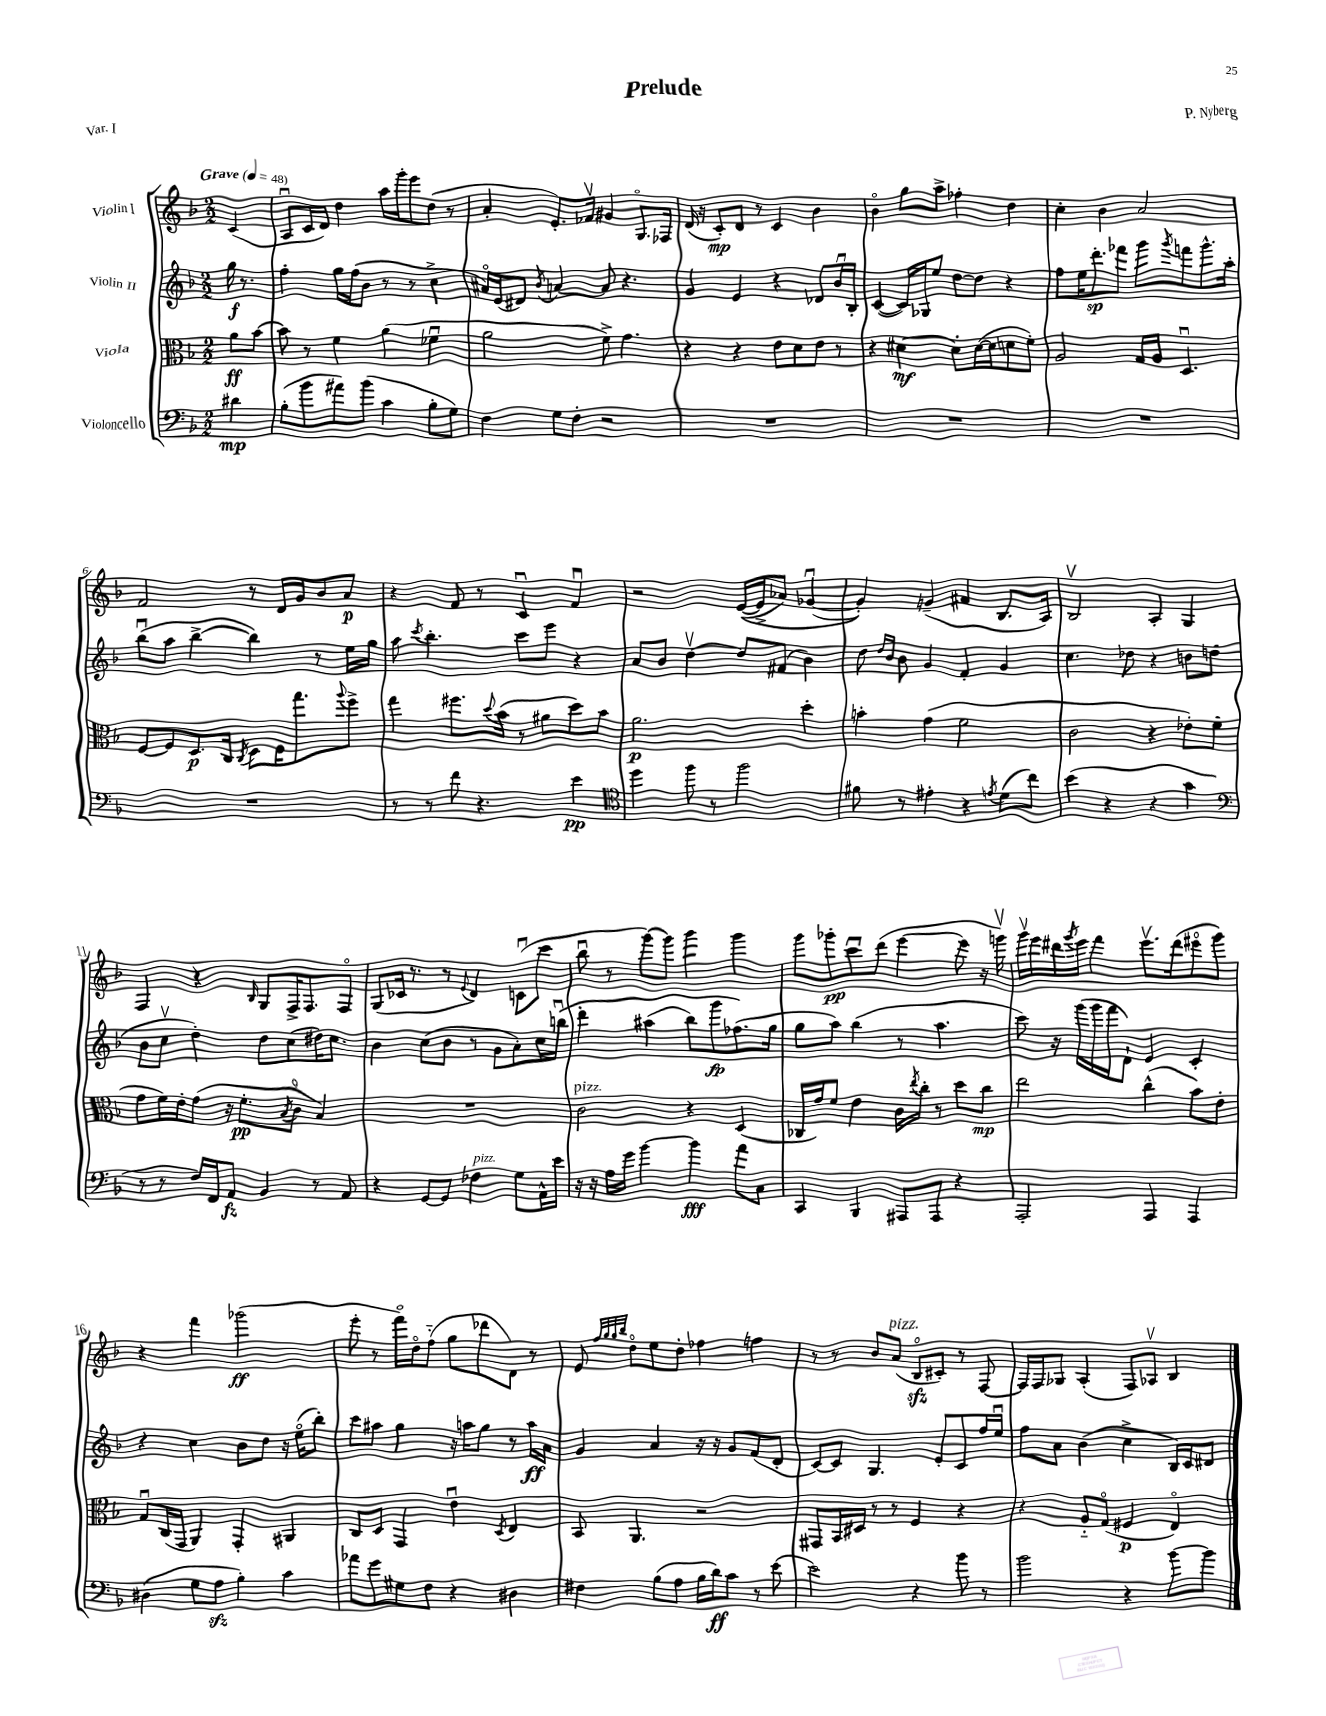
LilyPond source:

\header { title = "Prelude" composer = "P. Nyberg" piece = "Var. I" }
<<
\new StaffGroup <<
\new Staff = "s0" \with { instrumentName = "Violin I" } {
    \clef treble \key f \major \numericTimeSignature \time 2/2 \partial 4 \tempo "Grave" 4 = 48
    c'4( |
    a8\downbow c'16 d'16) d''4 a''16 g'''16-. e'''8 d''8( r8 |
    a'4-. e'8.-.) fes'16\upbow gis'4 g8.\flageolet fes16 |
    d'16( r16 c'8-.\mp) d'8 r8 c'4 bes'4 |
    bes'4\flageolet g''8 a''8-> fes''4-. d''4 |
    c''4-. bes'4 a'2 |
    f'2 r8 d'16 g'16 bes'8 a'8\p |
    r4 f'8 r8 c'4\downbow f'4\downbow |
    r2 e'16~(\( e'16-> aes'8) ges'4~\downbow( |
    ges'4-.)\) g'4--( fis'4 bes8. a16) |
    bes2\upbow a4-. g4 |
    f4 r4 \grace { bes16 } g8 f16-> f8. f8\flageolet |
    g8( ces'16 r8. r8 \appoggiatura { e'8 } d'4) c'8\downbow( c'''8 |
    bes''8\downbow r8 g'''8~) g'''8 g'''4 g'''4 |
    g'''8 ges'''8-.\pp c'''8\downbow d'''8( e'''4~ e'''8 r16 g'''16\upbow) |
    g'''16\upbow e'''16 dis'''16 \acciaccatura { g'''8 } e'''16 f'''4 e'''8.\upbow dis'''16( eis'''8\flageolet g'''8) |
    r4 f'''4 ges'''2\ff( |
    e'''8-. r8 f'''16\flageolet) d''16\flageolet f''8-_( g''8 des'''8 d'8) r8 |
    e'8 \grace { f''32 g''32 g''32 bes''32 } d''8\flageolet e''8 d''8-. fes''4 f''4 |
    r8 r8 bes'8 a'8^\markup { \italic "pizz." }( bes8\flageolet\sfz cis'8-.) r8 f8~ |
    f16 f16 ges8 a4-.( f8) aes8\upbow bes4 \bar "|." |
}
\new Staff = "s1" \with { instrumentName = "Violin II" } {
    \clef treble \key f \major \numericTimeSignature \time 2/2 \partial 4
    g''16\f r8. |
    f''4-. g''16 f''16( bes'8 r8 r8 c''4-> |
    ais'16\flageolet) e'16( dis'8) \acciaccatura { bes'8 } a'4~ a'8 r4. |
    g'4 e'4 r4 des'8 bes'16\downbow bes16-. |
    c'4~( c'16) ges16 e''8 d''8~ d''8 r4 |
    f''8 e''16 d'''8.-.\sp fes'''8 g'''8 \acciaccatura { g'''8 } f'''8 g'''8.-^ a''16-. |
    bes''8\downbow( a''8 bes''4~-> bes''4) r8 e''16 g''16 |
    a''8 \acciaccatura { c'''8 } bes''4.-. c'''8 e'''8 r4 |
    a'8 bes'8 d''4~\upbow d''8 fis'8( bes'4) |
    d''8 \grace { d''16 bes'16 } bes'8 g'4 f'4-. g'4 |
    c''4. des''8 r4 b'8 d''8( |
    bes'8 c''8\upbow d''4-.) d''8 c''8( dis''16) c''8. |
    bes'4 c''8( bes'8 r8 g'8 a'8-.) c''16 b''16\downbow\( |
    d'''4-. ais''4( bes''8) g'''8\fp fes''8.(\) g''16 |
    g''8 a''8) bes''4( r8 a''4. |
    c'''8) r16 g'''16( g'''16 f'''16 d'8-!) e'4 c'4-. |
    r4 c''4 bes'8 d''8 r16 e''16\flageolet( bes''8-.) |
    c'''8 ais''8 g''4 r16 a''16 g''8 r8 a''16\ff a'16 |
    g'4 a'4 r16 r16 g'8 f'8( d'8-. |
    c'8~) c'8 g4. e'8-. c'8 f''16 e''16\downbow |
    f''8 a'8 bes'4( c''4-> bes16) c'16 dis'8 \bar "|." |
}
\new Staff = "s2" \with { instrumentName = "Viola" } {
    \clef alto \key f \major \numericTimeSignature \time 2/2 \partial 4
    a'8\ff bes'8~ |
    bes'8 r8 f'4 a'4( fes'4\downbow |
    a'2 f'8->) g'4. |
    r4 r4 e'8 d'8 e'8 r8 |
    r4 dis'4~\mf dis'8-. dis'16~( dis'16 d'8 f'8-.) |
    a2 g16 a16 d4.\downbow |
    f8~ f8 d8.\p c16 \acciaccatura { c8 } d8 f16 g''8. \appoggiatura { a''8 } f''8-> |
    g''4 fis''8. \appoggiatura { d''8 } bes'16( r8 ais'8 d''8) bes'8 |
    a'2.\p d''4-. |
    b'4-. g'4( f'2 |
    c'2 r4 ees'8-.) f'8( |
    g'8 f'16) e'16-. g'8( r16 f'8.-.\pp \acciaccatura { bes8 } c'8\flageolet bes4) |
    R1 |
    c'2^\markup { \italic "pizz." } r4 d4( |
    ces16 g'16) f'8 e'4 c'16 \acciaccatura { e''8 } c''16-. r8 d''8 c''8\mp |
    e''2 c''4-^( bes'8) e'8-. |
    g8\downbow c16( g,16 a,4) g,4-. ais,4 |
    c8 d8 g,4 e'4\downbow \acciaccatura { d8 } e4 |
    bes,8 a,4. r2 |
    gis,8 bes,16 dis16 r8 r8 f4 r4 |
    r4 a8-_ g8\flageolet( fis4\p e4\flageolet) \bar "|." |
}
\new Staff = "s3" \with { instrumentName = "Violoncello" } {
    \clef bass \key f \major \numericTimeSignature \time 2/2 \partial 4
    dis'4\mp |
    bes8-.( bes'8 ais'8) bes'8( c'4 bes8-. g8) |
    f4 g8 f8-. r2 |
    R1 |
    R1 |
    R1 |
    R1 |
    r8 r8 f'8 r4. e'4\pp |
    \clef tenor d''4 f''8 r8 f''2 |
    fis'8 r8 eis'4-. r4 \acciaccatura { e'8 } d'8( c''8) |
    bes'4( r4 r4 g'4 |
    \clef bass r8 r8 f16) f,16 a,8\fz bes,4 r8 a,8 |
    r4 g,8~ g,8 fes4^\markup { \italic "pizz." } g8 a,16-^ e'16 |
    r16 r16 a16 g'16 bes'4~ bes'4\fff a'8 c8 |
    c,4 bes,,4 ais,,8 ais,,8 r4 |
    a,,2-. a,,4 a,,4 |
    dis4( g8 a8\sfz bes4-.) c'4 |
    aes'8 g'8 gis8 f8 r4 dis4 |
    fis4 bes8( a8 bes16 d'16\ff) c'8 r8 e'8~ |
    e'2 r4 bes'8 r8 |
    bes'2 r4 bes'8~ bes'8 \bar "|." |
}
>>
>>
